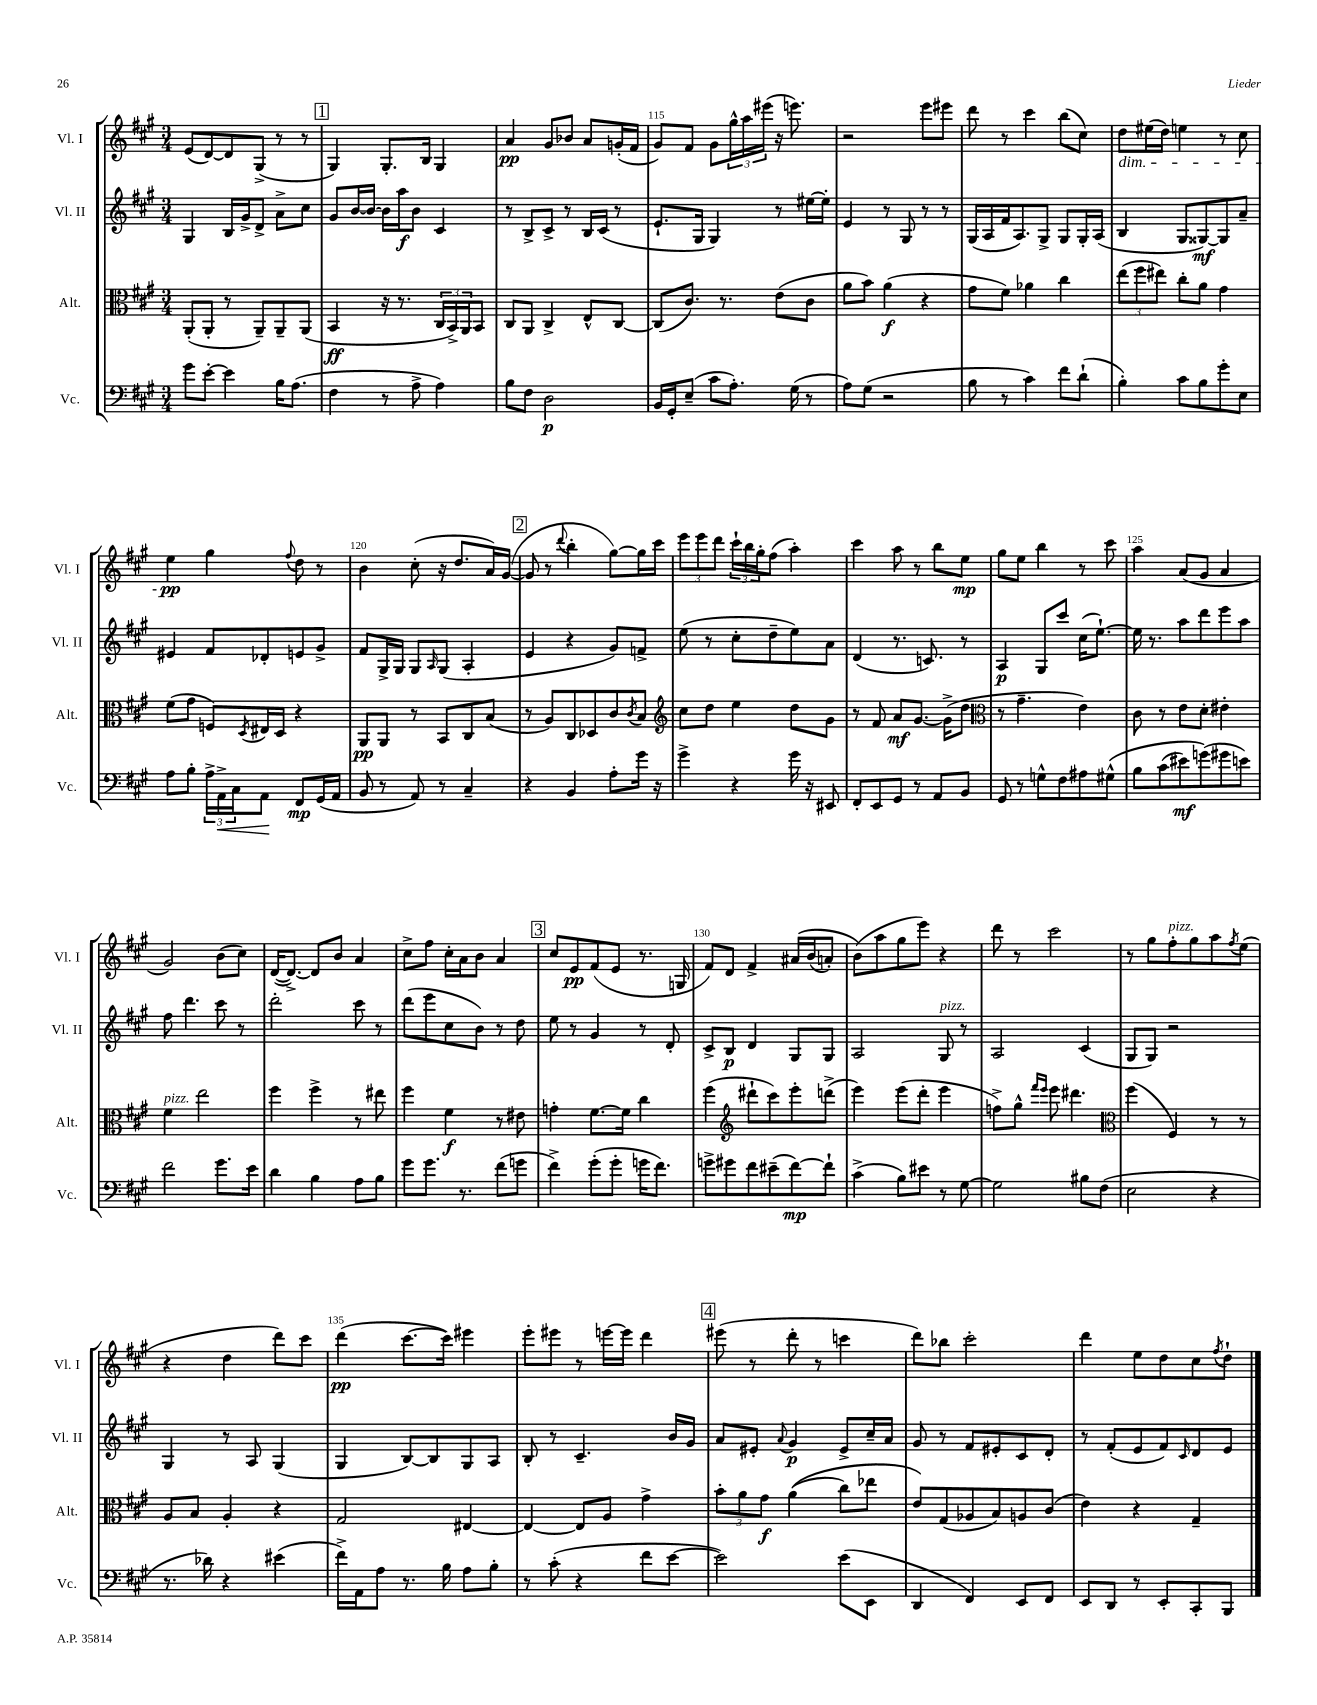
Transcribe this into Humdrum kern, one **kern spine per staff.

**kern	**kern	**kern	**kern
*staff4	*staff3	*staff2	*staff1
*clefF4	*clefC3	*clefG2	*clefG2
*k[f#c#g#]	*k[f#c#g#]	*k[f#c#g#]	*k[f#c#g#]
*M3/4	*M3/4	*M3/4	*M3/4
8g#	(8AA'	4G#	(8e
[8e'	8AA'	.	[8d)
4e]	8r	16B	8d]
.	.	16g#^	.
.	8AA~)	8d^	(8G#^
16B	8AA~	8a^	8r
(8.A	.	.	.
.	(8AA	8cc#	8r
=	=	=	=
4F#	4BB	8g#	4G#)
.	.	[16b	.
.	.	16b_	.
8r	16r	16b]	8.G#'
.	8.r	16aa	.
8A^	.	8b	.
.	.	.	16B
4A)	24C#	4c#	4G#
.	24BB^)	.	.
.	24AA	.	.
.	8BB	.	.
=	=	=	=
8B	8C#	8r	4a
8F#	8AA	8B^	.
2D	4C#^	8c#^	8g#
.	.	8r	8b-
.	8E^^	16B	8a
.	.	(16c#	.
.	[8C#	8r	(16g'
.	.	.	16f#
=	=	=	=
16BB	(8C#]	8.e`	8g#)
16GG#'	.	.	.
(8E~	8.c#)	.	8f#
.	.	16G#	.
8c#	.	4G#)	8g#
.	8.r	.	.
8.A')	.	.	24gg#^^
.	.	.	24aa
.	.	.	(24eee#
.	(8e	8r	16r
(16G#	.	.	8.eee)
8r	8c#	[16ee#	.
.	.	16ee#']	.
=	=	=	=
8A)	8a	4e	2r
(8G#	8b)	.	.
2r	(4a	8r	.
.	.	8G#	.
.	4r	8r	8eee
.	.	8r	8eee#
=	=	=	=
8B	8g#	(16G#	8ddd
.	.	16A	.
8r	8f#)	16f#	8r
.	.	8.A)	.
4c#)	4a-	.	4ccc#
.	.	8G#^	.
8f#	4cc#	8G#	(8bb
(8d`	.	16G#'	8cc#)
.	.	(16A	.
=	=	=	=
4B')	(12ee	4B	8dd
.	12ff#	.	.
.	.	.	(16ee#
.	12ee#)	.	.
.	.	.	16dd)
8c#	8cc#'	8G#	4ee
8B	8a	[8G##)	.
8g#'	4g#	8G##]	8r
8E	.	8a~	8cc#
=	=	=	=
8A	(8f#	4e#	4ee
8B'	8g#	.	.
24A^	8F)	8f#	4gg#
24AA^	.	.	.
24C#	.	.	.
.	8qD	.	.
8AA	16E#	8d-'	.
.	16D	.	.
.	.	.	8qqff#
8FF#	4r	8e	8dd
(16GG#	.	8g#^	8r
16AA	.	.	.
=	=	=	=
8BB	8AA	8f#	4b
8r	8AA	16G#^	.
.	.	16G#	.
8AA)	8r	8G#	(8cc#'
.	.	16qqA	.
8r	8BB	(8G#	16r
.	.	.	8.dd
4C#~	8C#	4A'	.
.	(8B	.	16a)
.	.	.	([16g#
=	=	=	=
4r	8r	4e	8g#]
.	8A)	.	8r
.	.	.	8qqddd
4BB	8C#	4r	4bb'
.	8D-	.	.
8A'	8c#	8g#)	[8gg#)
.	8qc#	.	.
16g#	8B	8f^	16gg#]
16r	.	.	16ccc#
=	=	=	=
*	*clefG2	*	*
4g#^	8cc#	(8ee	12eee
.	.	.	12eee
.	8dd	8r	.
.	.	.	12ddd
4r	4ee	8cc#'	24ccc#`
.	.	.	24bb
.	.	.	24gg#'
.	.	8dd~	(8ff#
16g#	8dd	8ee)	4aa')
16r	.	.	.
8EE#	8g#	8a	.
=	=	=	=
8FF#'	8r	(4d	4ccc#
8EE	8f#	.	.
8GG#	8a	8.r	8aa
8r	[8.g#	.	8r
.	.	8.c)	.
8AA	.	.	8bb
.	(16g#^]	.	.
8BB	8dd	8r	8ee
=	=	=	=
*	*clefC3	*	*
8GG#	8r	4A	8gg#
8r	4.g#~	.	8ee
8G^^	.	8G#	4bb
8F#	.	8ccc#	.
8A#	4e)	(16cc#	8r
.	.	[8.ee`)	.
&(8G#^^	.	.	8ccc#
=	=	=	=
8B	8c#	16ee]	4aa
.	.	8.r	.
(8c#	8r	.	.
8e#)	8e	8aa	(8a
(8g&)	8d'	8ddd	8g#
8g#	4e#'	8eee	4a
8e)	.	8aa	.
=	=	=	=
2f#	4f#	8ff#	2g#)
.	.	4.ddd	.
.	2ee	.	.
8.g#	.	8ccc#	(8b
.	.	8r	8cc#)
16e	.	.	.
=	=	=	=
4d	4ff#	2ddd'	([16d
.	.	.	8.d^_)
4B	4ff#^	.	8d]
.	.	.	8b
8A	8r	8ccc#	4a
8B	8ee#	8r	.
=	=	=	=
8g#	4ff#	(8ddd	8cc#^
8.g#	.	8eee	8ff#
.	4f#	8cc#	16cc#'
8.r	.	.	16a
.	.	8b)	8b
(8f#	8r	8r	4a
8g	8e#	8dd	.
=	=	=	=
4f#^)	4g'	8ee	8cc#
.	.	8r	8e
(8g#'	[8.f#	4g#	(8f#
8g#'	.	.	8e
.	16f#]	.	.
16g	4cc#	8r	8.r
8.f#)	.	.	.
.	.	8d'	.
.	.	.	16G
=	=	=	=
8g^	(4ff#	8c#^	8f#)
8g#	.	8B	8d
*	*clefG2	*	*
8f#	8ddd#`	4d	4f#^
(8e#~	8ccc#)	.	.
[8f#)	8eee'	8G#	&(16a#
.	.	.	(16b
8f#`]	(8ddd^	8G#	8a')
=	=	=	=
(4c#^	4eee)	2A	(8b&)
.	.	.	8aa
8B)	(8eee	.	8gg#
8e#	8ddd'	.	8eee)
8r	4eee	8G#	4r
[8G#	.	8r	.
=	=	=	=
2G#]	8ff^)	2A	8ddd
.	8gg#^^	.	8r
.	16qqfff#	.	.
.	16qqeee	.	.
.	8eee	.	2ccc#
.	4.ddd#	.	.
8B#	.	(4c#	.
(8F#	.	.	.
=	=	=	=
*	*clefC3	*	*
2E	(4ff#	8G#	8r
.	.	8G#)	8gg#
.	4F#)	2r	8ff#'
.	.	.	8gg#
4r	8r	.	8aa
.	.	.	8qff#
.	8r	.	(8ee
=	=	=	=
8.r	8A	4G#	4r
.	8B	.	.
16d-)	.	.	.
4r	4A'	8r	4dd
.	.	8A	.
(4e#	4r	(4G#	8ddd)
.	.	.	8ccc#
=	=	=	=
16f#^)	2G#	4G#	(4ddd
16AA	.	.	.
8A	.	.	.
8.r	.	[8B)	[8.ccc#
.	.	8B]	.
16B	.	.	16ccc#])
8A	[4E#	8G#	4eee#
8B'	.	8A	.
=	=	=	=
8r	4E#_	8B'	8eee'
(8c#'	.	8r	8eee#
4r	8E#]	4.c#~	8r
.	8A	.	[16eee
.	.	.	16eee]
8f#	4g#^	.	4ddd
[8e	.	16b	.
.	.	16g#	.
=	=	=	=
2e])	12b'	8a	(8eee#
.	12a	.	.
.	.	8e#'	8r
.	12g#	.	.
.	.	8qqa	.
.	&((4a	4g#	8ddd'
.	.	.	8r
(8e	8cc#)	8e#^	4ccc
8EE	8ee-	16cc#~	.
.	.	16a	.
=	=	=	=
4DD	8e&)	8g#	8ddd)
.	(8G#	8r	8bb-
4FF#)	8A-	8f#	2ccc#'
.	8B)	8e#'	.
8EE	8A	8c#	.
8FF#	(8c#	8d'	.
=	=	=	=
8EE	4e)	8r	4ddd
8DD	.	(8f#'	.
8r	4r	8e	8ee
8EE'	.	8f#)	8dd
.	.	16qqc#	.
8CC#'	4G#~	8d	8cc#
.	.	.	8qff#
8BBB	.	8e	8dd`
==	==	==	==
*-	*-	*-	*-
